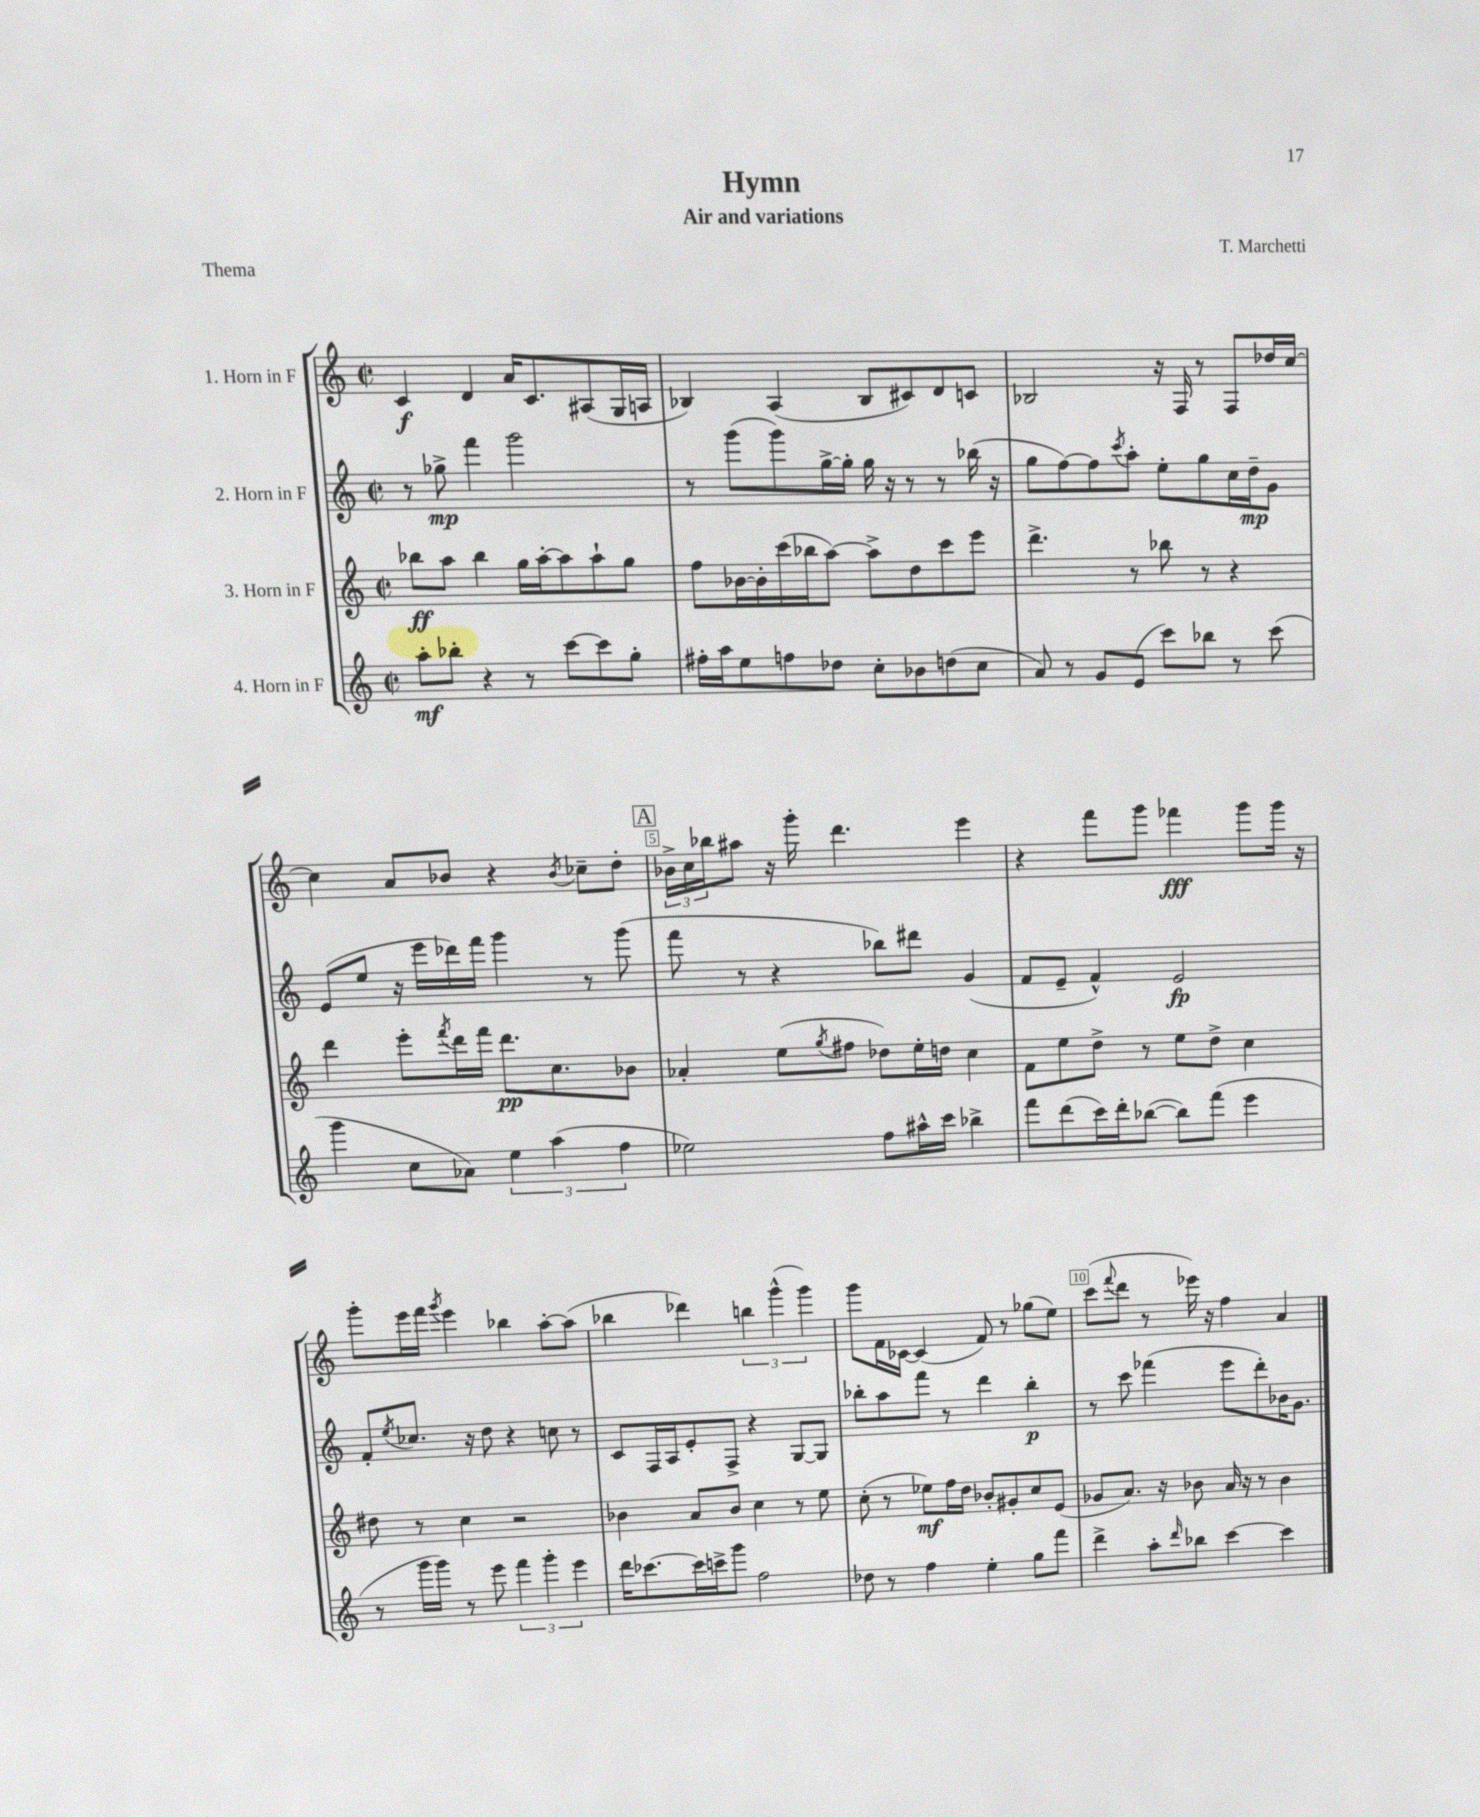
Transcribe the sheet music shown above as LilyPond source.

\header { title = "Hymn" composer = "T. Marchetti" subtitle = "Air and variations" piece = "Thema" }
<<
\new StaffGroup <<
\new Staff = "s0" \with { instrumentName = "1. Horn in F" } {
    \clef treble \key c \major \defaultTimeSignature \time 2/2
    c'4\f d'4 a'16 c'8. ais8( g16 a16 |
    bes4) a4( bes8 cis'8) d'8 c'8 |
    bes2 r16 f16 r8 f8 des''16 c''16~ |
    c''4 a'8 bes'8 r4 \acciaccatura { bes'8 } ces''8-- d''8-. |
    \mark \markup { \box "A" } \tuplet 3/2 { bes'16-> c''16 bes''16 } ais''8 r16 g'''16-. d'''4. e'''4 |
    r4 f'''8 g'''8 fes'''4\fff g'''8 g'''16 r16 |
    g'''8-. e'''16 f'''16 \acciaccatura { g'''8 } e'''4 bes''4 a''8~-. a''8( |
    bes''4 des'''4) \tuplet 3/2 { b''4 g'''4-^( g'''4) } |
    g'''8 f'16 ces'16~ ces'4( f'8) r8 ges''8( e''8) |
    c'''8( \appoggiatura { f'''8 } d'''8 r8 ees'''16) r16 f''4 a'4 \bar "|." |
}
\new Staff = "s1" \with { instrumentName = "2. Horn in F" } {
    \clef treble \key c \major \defaultTimeSignature \time 2/2
    r8 ges''8->\mp f'''4 g'''2 |
    r8 g'''8( g'''8) g''16~-> g''16-. g''16 r16 r8 r8 bes''16( r16 |
    g''8 f''8~) f''8 \acciaccatura { c'''8 } a''8-. e''8-. g''8 c''16 d''16--\mp g'8 |
    e'8( e''8 r16 e'''16 des'''16) f'''16 g'''4 r8 g'''8( |
    \mark \markup { \box "A" } f'''8 r8 r4 bes''8) dis'''8 g'4( |
    f'8 e'8-- f'4-^) e'2\fp |
    f'8-. \acciaccatura { e''8 } ces''8. r16 d''8 r4 c''8 r8 |
    c'8 f16 a16 e'8-. f8-> r4 g8~ g8 |
    bes''8-. a''8 f'''8 r8 d'''4 bes''4-.\p |
    r8 c'''8 fes'''4( e'''8 d'''8-.) bes'16 g'8. \bar "|." |
}
\new Staff = "s2" \with { instrumentName = "3. Horn in F" } {
    \clef treble \key c \major \defaultTimeSignature \time 2/2
    bes''8\ff a''8 bes''4 g''16 a''16~-. a''8 a''8-! g''8 |
    f''8 bes'16~ bes'16-. c'''16( bes''16 a''8~) a''8-> d''8 c'''8 e'''8 |
    d'''4.-> r8 bes''8 r8 r4 |
    d'''4 e'''8-. \acciaccatura { f'''8 } d'''16 f'''16 d'''8.\pp c''8. bes'8 |
    \mark \markup { \box "A" } aes'4-. e''8( \acciaccatura { g''8 } fis''8 des''8) e''16-. d''16 c''4 |
    f'8 e''8 d''8-> r8 e''8 d''8-> c''4 |
    dis''8 r8 c''4 r2 |
    bes'4 a'8 bes'8 c''4 r8 e''8 |
    c''8-.( r8 ees''8\mf) f''16 d''16 bes'8-. gis'8-. c''8 e'8( |
    ges'8 a'8.) r16 bes'8 a'16 r16 r8 bes'4 \bar "|." |
}
\new Staff = "s3" \with { instrumentName = "4. Horn in F" } {
    \clef treble \key c \major \defaultTimeSignature \time 2/2
    a''8-.\mf bes''8-. r4 r8 c'''8~ c'''8 g''8-. |
    fis''16-. a''16 e''8 f''8 des''8 c''8-. bes'8 d''8( c''8 |
    a'8) r8 g'8 e'8( c'''8) bes''8 r8 c'''8( |
    g'''4 c''8 aes'8) \tuplet 3/2 { e''4 a''4( f''4 } |
    \mark \markup { \box "A" } ees''2) f''8 ais''16-^ c'''16 bes''4-> |
    f'''8 d'''8( c'''16) d'''16-. bes''8~( bes''8) f'''8( e'''4 |
    r8 g'''16 g'''16) r8 e'''8 \tuplet 3/2 { f'''4 g'''4-. e'''4 } |
    d'''16 ces'''8.~ ces'''16 c'''16-> g'''8 f''2 |
    des''8 r8 f''4 e''4-. g''8 f'''8 |
    d'''4-> a''8-. \grace { d'''16 } bes''8 c'''4~ c'''4 \bar "|." |
}
>>
>>
\layout { \context { \Score \override BarNumber.break-visibility = ##(#f #t #t) barNumberVisibility = #(every-nth-bar-number-visible 5) \override BarNumber.stencil = #(make-stencil-boxer 0.1 0.3 ly:text-interface::print) } }
